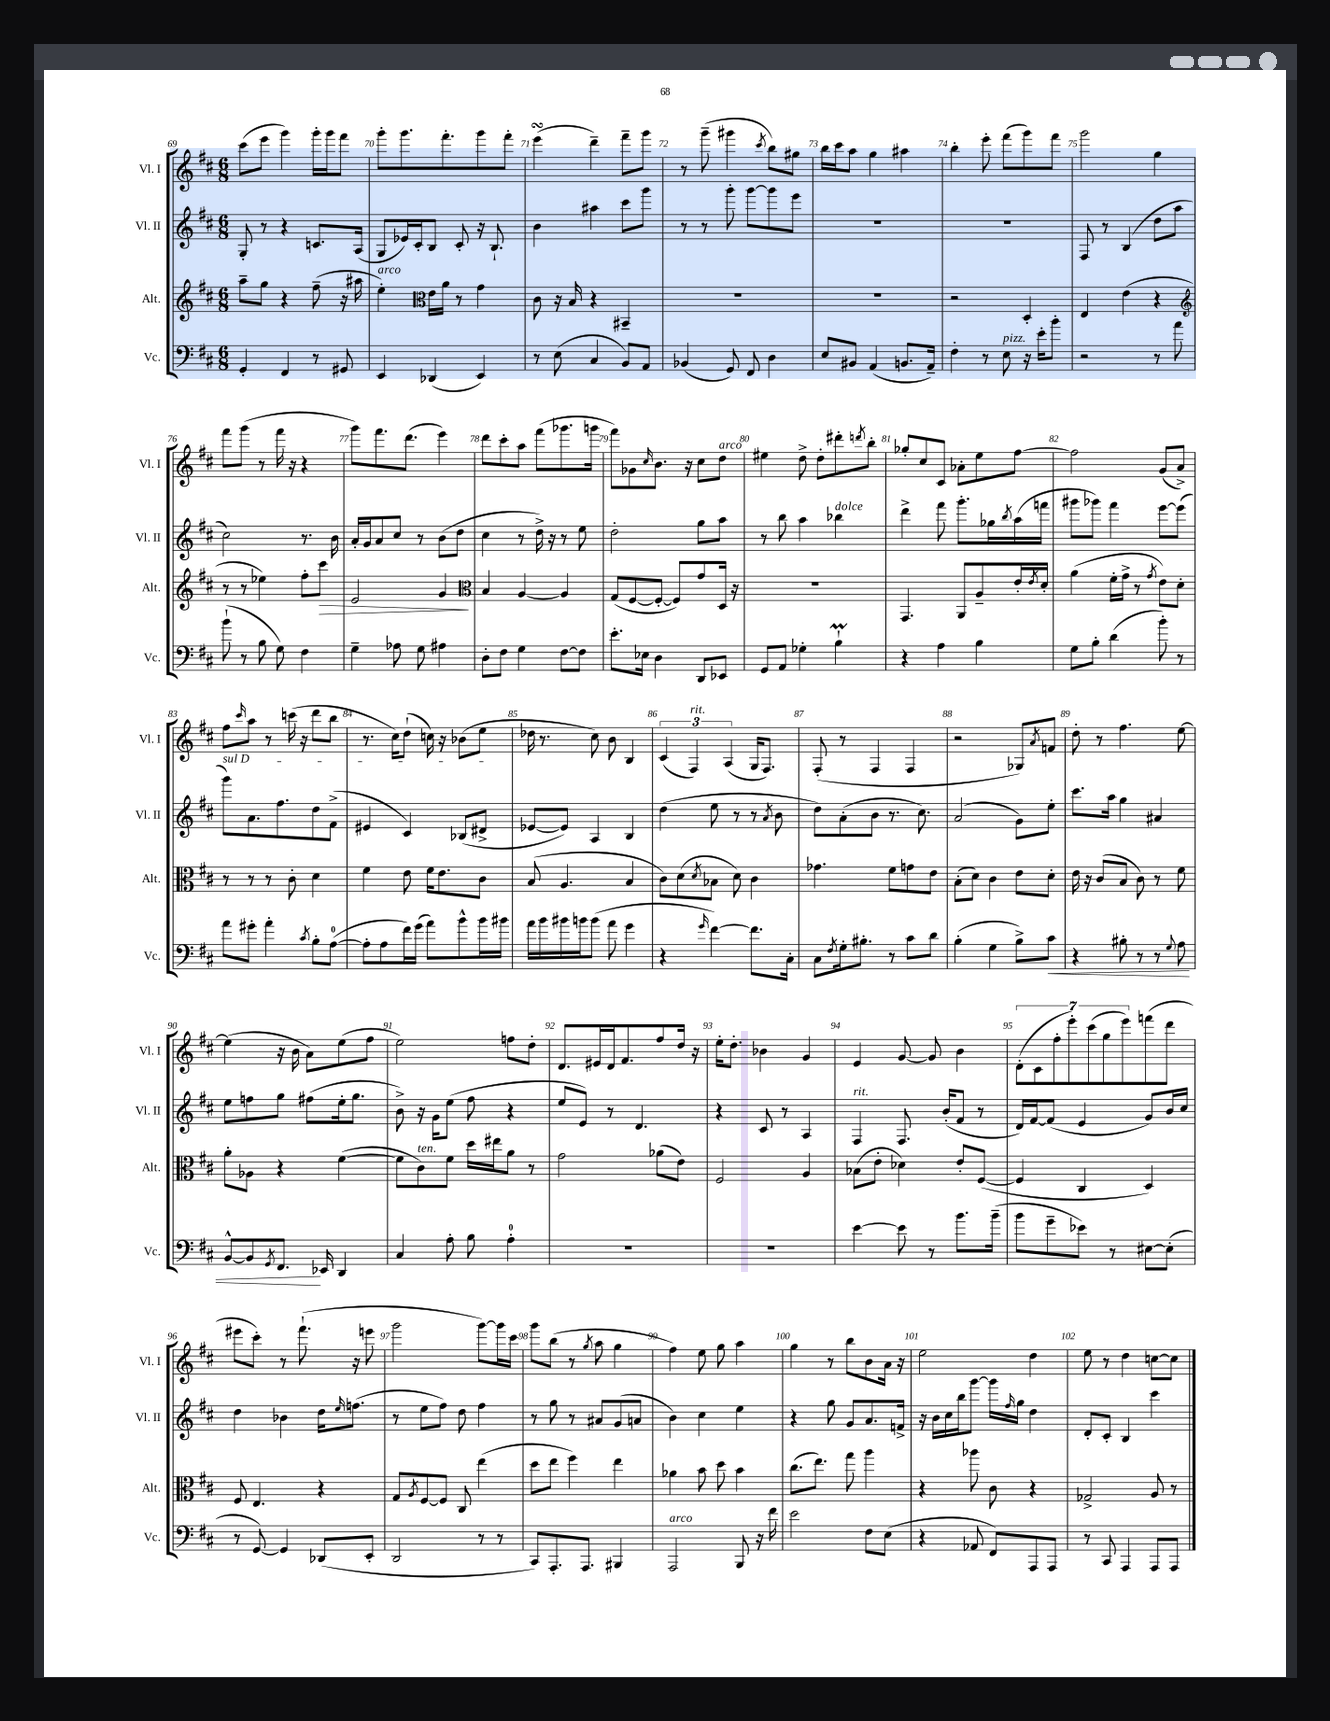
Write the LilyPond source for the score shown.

<<
\new StaffGroup <<
\new Staff = "s0" \with { instrumentName = "Vl. I" shortInstrumentName = "Vl. I" } {
    \clef treble \key d \major \numericTimeSignature \time 6/8
    cis'''8( e'''8 g'''4) g'''16-. g'''16 fis'''8 |
    g'''8-. g'''8. fis'''8.-. g'''8 fis'''8-. |
    e'''4\turn( d'''4--) fis'''8-- g'''8 |
    r8 g'''8--( gis'''4 \acciaccatura { cis'''8 } b''8) gis''8 |
    b''16 cis'''16 a''8 g''4 ais''4 |
    b''4-. e'''8-. fis'''8( g'''8) fis'''8 |
    g'''2 g''4 |
    fis'''8 g'''8( r8 fis'''16 r16 r4 |
    g'''8) fis'''8. d'''8.( e'''4) |
    d'''8 cis'''8-. a''8 fis'''8( ges'''8. g'''16 |
    fis'''8) ges'8 \grace { cis''16 } b'8. r16 cis''8 d''8^\markup { \italic "arco" } |
    eis''4 d''8-> d''8-. dis'''8-. \acciaccatura { d'''8 } b''8-. |
    ges''8-. cis''8 cis'8 aes'8-. e''8 fis''8~ |
    fis''2 g'8( a'8->) |
    fis''8 \grace { cis'''16 } a''8 r8 c'''16( r16 d'''8 b''8 |
    r8. cis''16) d''8-!( c''16) r16 bes'8( e''8 |
    des''16 r8. cis''8) b'8 b4 |
    \tuplet 3/2 { cis'4( fis4^\markup { \italic "rit." }) a4( } g16 fis8.) |
    fis8-.( r8 fis4 fis4 |
    r2 ges8) \acciaccatura { a'8 } f'8 |
    d''8-. r8 fis''4. e''8~ |
    e''4( r16 b'16 a'8) e''8( fis''8 |
    e''2) f''8 d''8-. |
    d'8. eis'16 d'16 fis'8. fis''8 d''16 r16 |
    e''16-. d''8.-. bes'4 g'4 |
    e'4 g'8~ g'8 b'4 |
    \tuplet 7/4 { d'8-.( cis'8 fis''8-. e'''8-.) cis'''8( g''8 e'''8) } f'''8( d'''8 |
    eis'''8 cis'''8-.) r8 fis'''8.-!( r16 e'''8 |
    g'''2 g'''8~) g'''16 cis'''16 |
    g'''8 b''8( r8 \acciaccatura { g''8 } a''8 g''4 |
    fis''4) e''8 g''8 a''4 |
    g''4 r8 b''8 b'8 a'16 r16 |
    e''2 d''4 |
    e''8 r8 d''4 c''8~ c''8 \bar "|." |
}
\new Staff = "s1" \with { instrumentName = "Vl. II" shortInstrumentName = "Vl. II" } {
    \clef treble \key d \major \numericTimeSignature \time 6/8
    g8-. r8 r4 c'8. a16( |
    g8 ees'16) cis'16-. b8 cis'8-. r16 b8.-! |
    b'4 ais''4 cis'''8 g'''8 |
    r8 r8 g'''8-. g'''8~ g'''8 e'''8 |
    R2. |
    R2. |
    fis8 r8 b4( d''8 a''8 |
    cis''2) r8. b'16 |
    a'16-. g'16 a'8 cis''8 r8 b'8( d''8 |
    cis''4 r8 d''16->) r16 r8 e''8 |
    d''2-. g''8 a''8 |
    r8 b''8 a''4 bes''4^\markup { \italic "dolce" } |
    d'''4-> fis'''8 g'''8.-. ges''16 \acciaccatura { b''8 } a''16( f'''16 |
    gis'''8 ges'''8) fis'''4 e'''8~ e'''8( |
    \once \override TextSpanner.bound-details.left.text = \markup { \italic "sul D" } g'''8\startTextSpan) a'8. fis''8. d''8 fis'8->( |
    eis'4 cis'4) bes8( dis'8->\stopTextSpan |
    ees'8~ ees'8) a4 b4 |
    d''4( e''8 r8 r8 \acciaccatura { a'8 } b'8 |
    d''8) a'8-.( b'8 r8. cis''8.) |
    a'2( g'8) e''8-. |
    cis'''8. a''16 g''4 ais'4 |
    e''8 f''8 g''8 fis''8( e''16-. g''8. |
    b'8->) r16 g'16 e''8( fis''8 r4 |
    e''8 e'8) r8 d'4. |
    r4 cis'8 r8 a4 |
    fis4^\markup { \italic "rit." } fis8. b'16-.( fis'8 r8 |
    d'16) fis'16~ fis'8( e'4 g'8) b'16 cis''16 |
    d''4 bes'4 d''16 \grace { e''16 } f''8.( |
    r8 e''8 fis''8) d''8 fis''4 |
    r8 g''8 r8 ais'8 g'8( a'8 |
    b'4) cis''4 e''4 |
    r4 g''8 g'8 a'8. f'16-> |
    r16 b'16 cis''16 b''16 g'''8~ g'''16 \grace { fis''16 } g''16 d''4 |
    d'8-. cis'8-. b4 cis'''4 \bar "|." |
}
\new Staff = "s2" \with { instrumentName = "Alt." shortInstrumentName = "Alt." } {
    \clef treble \key d \major \numericTimeSignature \time 6/8
    a''8-- g''8 r4 fis''8--( r16 ais''16 |
    e''4-.^\markup { \italic "arco" }) \clef alto e'16 a'16 r8 g'4 |
    cis'8 r16 b16 r4 bis,4-- |
    R2. |
    R2. |
    r2 d4-. |
    e4 e'4( r4 |
    \clef treble r8 r8 ees''4) fis''8-. cis'''8\> |
    e'2 g'4\! |
    \clef alto b4 a4~ a4 |
    g8( fis8~ fis8~-. fis8) g'8 d16 r16 |
    R2. |
    g,4. a,8 a8-- e'16-. \acciaccatura { e'8 } d'16-. |
    a'4( fis'16-. g'16-> r8 \acciaccatura { g'8 } e'8) d'8-. |
    r8 r8 r8 cis'8-. d'4 |
    fis'4 e'8 fis'16 e'8. cis'8 |
    b8( a4. b4 |
    cis'8) d'8( \acciaccatura { d'8 } bes8 d'8) cis'4 |
    ges'4. fis'8 g'8 e'8 |
    b8-.( d'8) cis'4 e'8 d'8-. |
    e'16 r16 cis'8( b8 cis'8) r8 fis'8 |
    a'8-. aes8 r4 fis'4~( |
    fis'8 cis'8^\markup { \italic "ten." }) fis'8 d''16 eis''16 a'8 r8 |
    g'2 aes'8( e'8) |
    fis2 a4 |
    bes8( e'8-. des'4) e'8-. fis8~( |
    fis4 cis4 d4) |
    fis8 e4. r4 |
    g8 \acciaccatura { a8 } fis8~ fis8 cis8 e''4( |
    d''8 e''8 fis''4) e''4 |
    aes'4 b'8 d''8 b'4 |
    cis''8.( e''8.) g''8 a''4 |
    r4 aes''8 cis'8 r4 |
    ges2-> a8 r8 \bar "|." |
}
\new Staff = "s3" \with { instrumentName = "Vc." shortInstrumentName = "Vc." } {
    \clef bass \key d \major \numericTimeSignature \time 6/8
    g,4-. fis,4 r8 gis,8 |
    e,4 des,4( e,4) |
    r8 e8( cis4 b,8) a,8 |
    bes,4( g,8) fis,8 d4 |
    e8 bis,8 a,4( b,8. a,16--) |
    fis4-. r8 e8^\markup { \italic "pizz." } r16 e'16-. b'8-. |
    r2 r8 a'8 |
    b'8-!( r8 b8 g8) fis4 |
    g4-- aes8 g8 ais4 |
    d8-. fis8 g4 fis8~ fis8 |
    e'8.-. ees16 d4 d,8 ees,8 |
    g,8 a,8 ges4-. b4-!\prall |
    r4 a4 b4 |
    g8 b8-. d'4( b'8-.) r8 |
    a'8 gis'8-. a'4-. \acciaccatura { cis'8 } b8-. a8-0~( |
    a8-. a8 fis'16) g'16( a'8) b'8-^ b'16 bis'16 |
    a'16 b'16 bis'16 b'16 b'8( a'8 g'4 |
    r4 \grace { g'16 } fis'4~) fis'8. cis16-. |
    cis8 \acciaccatura { fis8 } g16-. bis8.-. r8 cis'8 d'8 |
    b4-.( g4 b8->) cis'8\< |
    r4 bis8-. r8 r8 \appoggiatura { g8 } a8 |
    b,8~-^ b,8 \acciaccatura { g,8 } fis,8.\! ees,16 d,4 |
    cis4 a8-. b8 a4-0-. |
    R2. |
    R2. |
    e'4~ e'8 r8 b'8. b'16--( |
    b'8 g'8-- ees'8) r8 eis8~ eis8-.( |
    r8 g,8~) g,4 des,8( e,8-. |
    d,2 r8 r8 |
    cis,8) a,,8.-. a,,8. bis,,4 |
    a,,2^\markup { \italic "arco" } b,,8 r16 fis'16 |
    e'2 fis8 e8( |
    r4 aes,8 fis,8) a,,8 a,,8 |
    r8 cis,8 a,,4 a,,8 a,,8 \bar "|." |
}
>>
>>
\layout { \context { \Score currentBarNumber = #69 \override BarNumber.break-visibility = ##(#f #t #t) barNumberVisibility = #all-bar-numbers-visible } }
